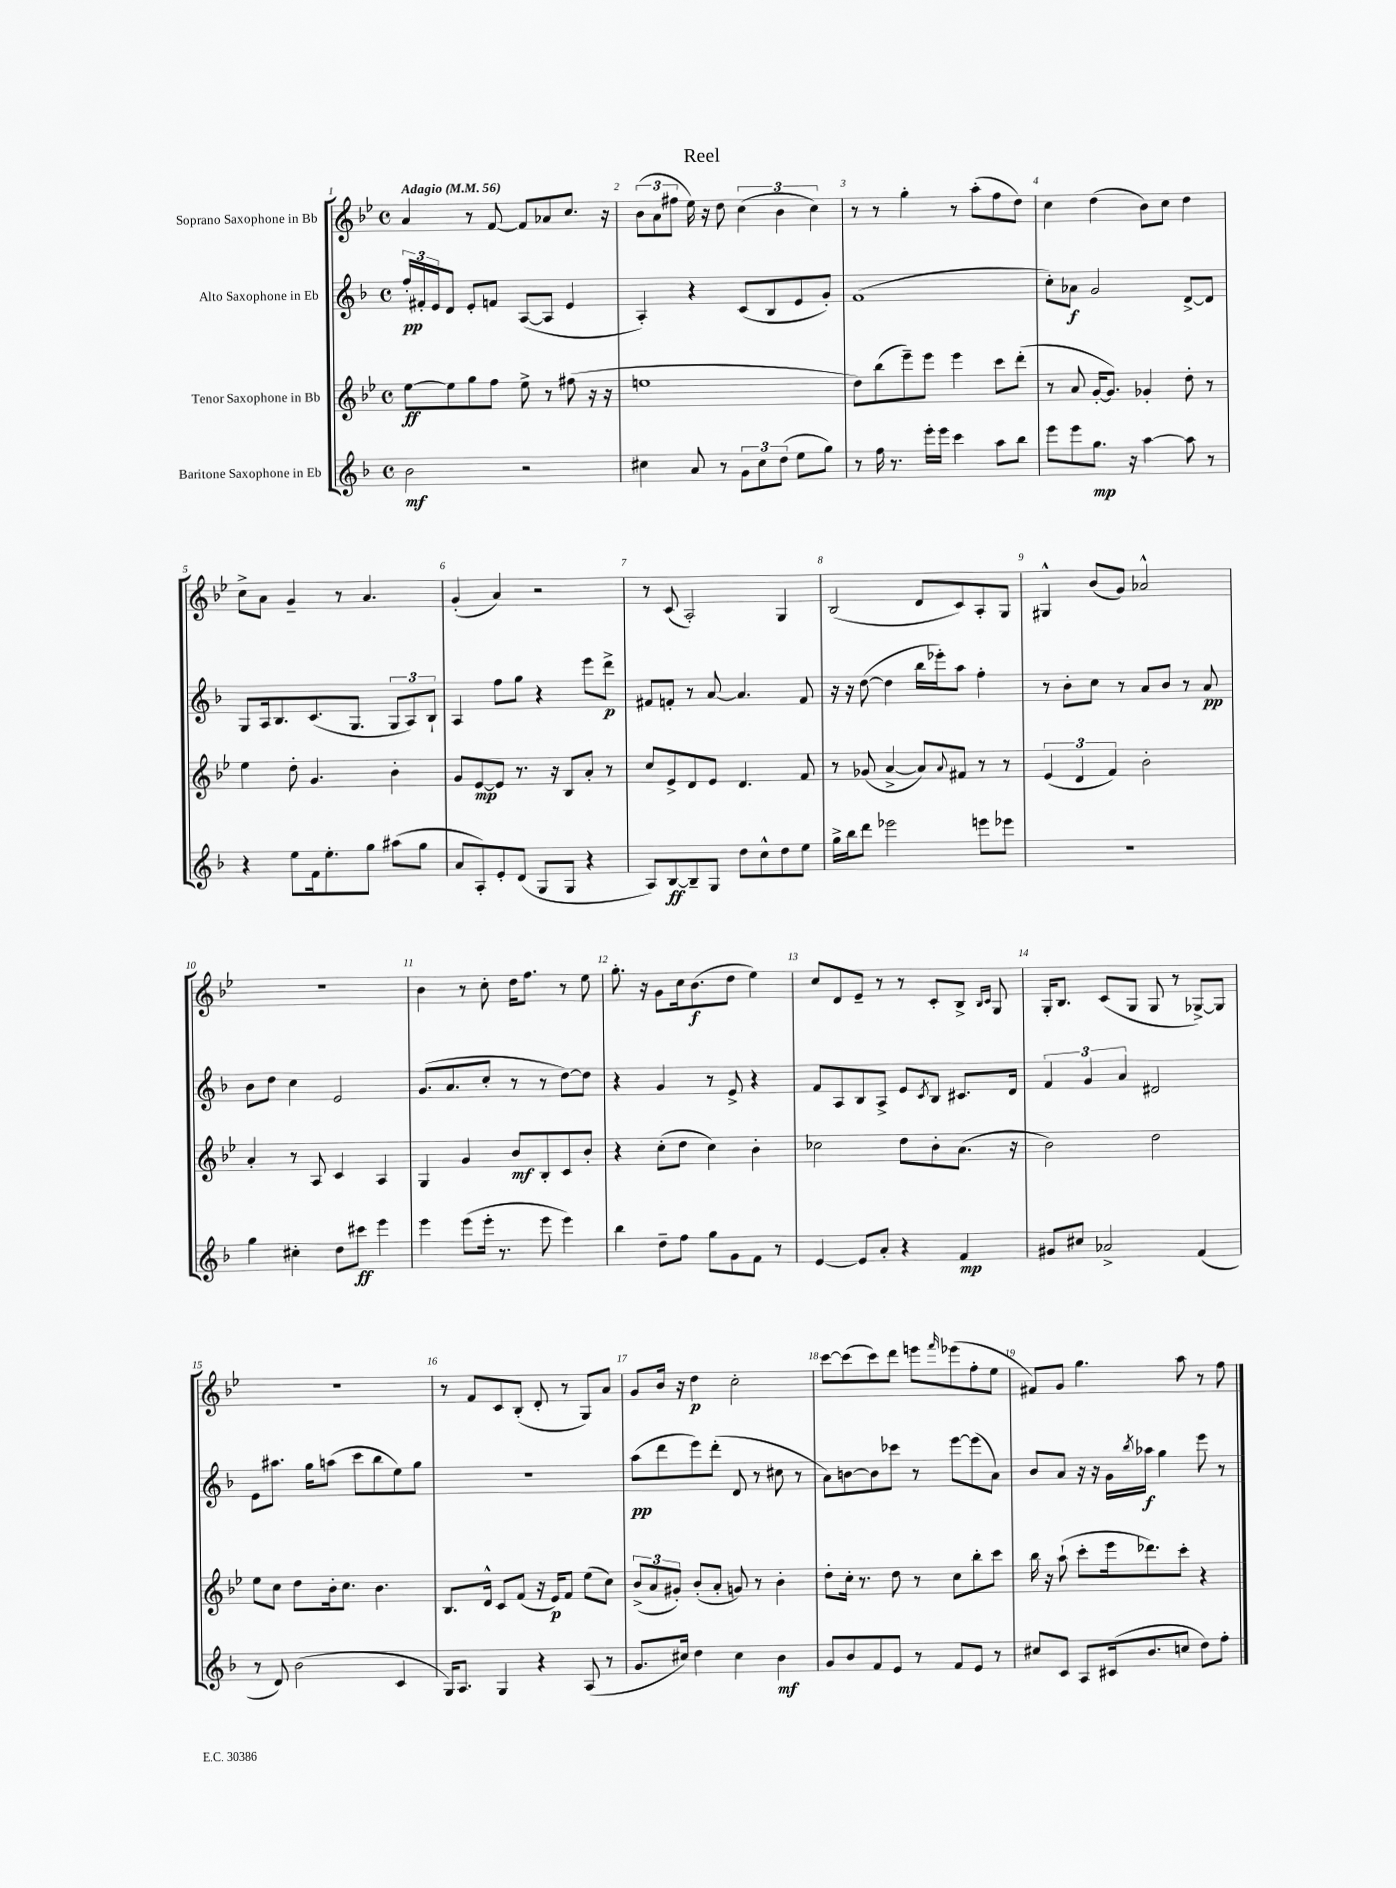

**kern	**kern	**kern	**kern
*staff4	*staff3	*staff2	*staff1
*clefG2	*clefG2	*clefG2	*clefG2
*k[b-]	*k[b-e-]	*k[b-]	*k[b-e-]
*M4/4	*M4/4	*M4/4	*M4/4
*met(c)	*met(c)	*met(c)	*met(c)
*MM56	*MM56	*MM56	*MM56
2b-\	[8ee-\L	24ff'/LL	4a/
.	.	24f#'/	.
.	.	24e/J	.
.	8ee-\]	8d/J	.
.	8gg\	8e'/L	8r
.	8ff\J	8f/J	[8f/
2r	8ee-^\	([8A/L	8f/]L
.	8r	8A/]J	8a-/
.	(8ff#\	4e/	8.cc/J
.	16r	.	.
.	16r	.	16r
=	=	=	=
4cc#\	1ee	4A'/)	(12b-\L
.	.	.	12a\
.	.	.	12ff#\J
8a/	.	4r	16ee-\)
.	.	.	16r
8r	.	.	8dd\
12g\L	.	(8c/L	(6cc\
12cc#\	.	.	.
.	.	8B-/	.
(12dd\J	.	.	6b-\
8ee\L	.	8e/	.
.	.	.	6cc\)
8gg\J)	.	8g'/J)	.
=	=	=	=
8r	8dd\L)	(1f	8r
16ff\	(8bb-\	.	8r
8.r	.	.	.
.	8eee-~\)	.	4gg'\
16eee'\LL	8eee-\J	.	.
16eee\JJ	.	.	.
4ccc\	4eee-\	.	8r
.	.	.	(8aa'\L
8aa\L	8ccc\L	.	8ff\
8bb-\J	(8ddd'\J	.	8dd\J)
=	=	=	=
8eee\L	8r	8cc'\L)	4cc\
8eee\	8a/	8a-\J	.
8.gg\J	[16g'/LK	2g/	(4dd\
.	8.g/]J)	.	.
16r	.	.	.
[4aa\	4g-'/	.	8b-\L)
.	.	.	8cc\J
8aa\]	8dd'\	[8d^/L	4dd\
8r	8r	8d/]J	.
=	=	=	=
4r	4ee-\	8G/L	8cc^\L
.	.	16A/k	8a\J
.	.	8.B-/	.
8ee\L	8dd'\	.	4g~/
16f\k	4.g/	(8.c/	.
8.ee'\	.	.	.
.	.	.	8r
.	.	8.G/J	.
8gg\J	.	.	4.a/
(8aa#\L	4b-'\	12G/L	.
.	.	12A/)	.
8gg\J	.	.	.
.	.	12B-`/J	.
=	=	=	=
8a/L	8g/L	4A/	(4g'/
8A'/)	[8e-/	.	.
8e'/	8e-/]J	8ff\L	4a/)
(8d/J	8.r	8gg\J	.
8G/L	.	4r	2r
.	16r	.	.
8G/J	8B-/L	.	.
4r	8a'/J	8eee\L	.
.	8r	8ddd^\J	.
=	=	=	=
8A/L)	8cc/L	8f#/L	8r
[8B-/	8e-^/	8f'/J	(8c/
8B-~/]	8d/	8r	2A'/)
8G/J	8e-/J	[8a/	.
8dd\L	4.d/	4.a/]	.
8cc^^\	.	.	.
8dd\	.	.	4G/
8ee\J	8f/	8f/	.
=	=	=	=
16gg^\LL	8r	16r	(2B-/
16bb-\J	.	16r	.
8ddd\J	(8g-/	([8dd\	.
2eee-\	[4a^/	4dd\]	.
.	8a/]L)	16bb-\LL	8d/L
.	.	16eee-'\J)	.
.	8qqa/	.	.
.	8f#/J	8aa\J	8c/)
8eee\L	8r	4ff'\	8A'/
8eee-\J	8r	.	8G/J
=	=	=	=
1r	(6e-/	8r	4G#^^/
.	.	8b-'\L	.
.	6d/	.	.
.	.	8cc\J	(8b-/L
.	6f/)	.	.
.	.	8r	8g/J)
.	2b-'\	8a/L	2a-^^/
.	.	8b-/J	.
.	.	8r	.
.	.	8a/	.
=	=	=	=
4gg\	4a'/	8b-\L	1r
.	.	8dd\J	.
4cc#'\	8r	4cc\	.
.	8A/	.	.
8dd\L	4c/	2e/	.
8ccc#\J	.	.	.
4eee\	4A/	.	.
=	=	=	=
4eee\	4G/	(8.g/L	4b-\
.	.	8.a/	.
(8eee\L	4g/	.	8r
16eee'\Jk	.	8cc'/J	8cc'\
8.r	.	.	.
.	8b-/L	8r	16dd\LK
.	.	.	8.ff\J
8eee\	8B-'/	8r	.
4eee\)	8c/	[8dd\L)	8r
.	8b-'/J	8dd\]J	8ee-\
=	=	=	=
4bb-\	4r	4r	8.gg'\
.	.	.	16r
8dd~\L	(8cc'\L	4g/	8g\L
8ff\J	8dd\J	.	16cc\k
.	.	.	(8.b-\
8gg\L	4cc\)	8r	.
8g\	.	8e^/	8dd\J
8f\J	4b-'\	4r	4ee-\)
8r	.	.	.
=	=	=	=
[4e/	2cc-\	8f/L	8cc/L
.	.	8A/	8d/
8e/]L	.	8B-/	8e-~/J
8a'/J	.	8A^/J	8r
4r	8dd\L	8e/L	8r
.	.	8qc/	.
.	8b-'\	8B-/J	8c'/L
4f/	(8.a\J	8.c#/L	8B-^/J
.	.	.	16qqB-/LL
.	.	.	16qqc/JJ
.	.	.	8G/
.	16r	16d/Jk	.
=	=	=	=
8g#/L	2b-\)	6f/	16G'/LK
.	.	.	8.B-/J
8cc#/J	.	.	.
.	.	6g/	.
2a-^/	.	.	(8c/L
.	.	6a/	.
.	.	.	8G/J
.	2dd\	2d#/	8G/
.	.	.	8r
(4f/	.	.	[8G-^/L)
.	.	.	8G-/]J
=	=	=	=
8r	8ee-\L	8e\L	1r
8d/)	8cc\J	8.aa#\J	.
(2b-\	8dd\L	.	.
.	.	16gg\LK	.
.	16b-'\k	(8aa\J	.
.	8.cc\J	.	.
.	.	8ccc\L	.
.	4.b-\	8bb-\	.
4c/	.	8ee\)	.
.	.	8gg\J	.
=	=	=	=
16G/LK)	8.B-/L	1r	8r
8.A/J	.	.	.
.	.	.	8f/L
.	16d^^/Jk	.	.
4G/	8c/L	.	8c/
.	(8f/J	.	(8B-'/J
4r	16r	.	8d'/
.	16e-/LK)	.	.
.	8f/J	.	8r
(8A/	(8ee-\L	.	8G/L)
8r	8cc\J)	.	8a/J
=	=	=	=
8.g/L	(12b-^/L	(8aa\L	8g/L
.	12a/	.	.
.	.	8ddd\	16b-/Jk
.	12g#'/J)	.	.
16cc#/Jk)	.	.	16r
4dd\	(8b-'/L	8eee\)	4dd\
.	8a'/J	(8ddd'\J	.
4cc#\	8g/)	8d/	2cc'\
.	8r	8r	.
4b-\	4b-'\	8cc#\	.
.	.	8r	.
=	=	=	=
8g/L	8dd'\L	8a\L)	[8ccc\L
8b-/	16cc'\Jk	[8b\	(8ccc\]
.	8.r	.	.
8f/	.	8b\]	8ccc\)
8e/J	8dd\	8ccc-\J	8ddd\J
8r	8r	8r	8eee\L
.	.	.	16qqfff/
8f/L	8cc\L	[8eee\L	(8eee-\
8e/J	8bb-'\	(8eee\]	8ff'\
8r	8ccc\J	8a\J)	8ee-\J
=	=	=	=
8cc#/L	16bb-\	8b-/L	8f#/L)
.	16r	.	.
8c/J	(8aa`\	8a/J	8g/J
8A/L	8ccc'\L	16r	4.gg\
.	.	16r	.
(16c#/k	16eee-\k	16g\LL	.
.	.	8qbb-/	.
8.b-/	8.ddd-\)	16aa-\JJ	.
.	.	4gg\	.
8cc/J	8ccc'\J	.	8aa\
8dd\L)	4r	8eee\	8r
8ff'\J	.	8r	8ff\
==	==	==	==
*-	*-	*-	*-
